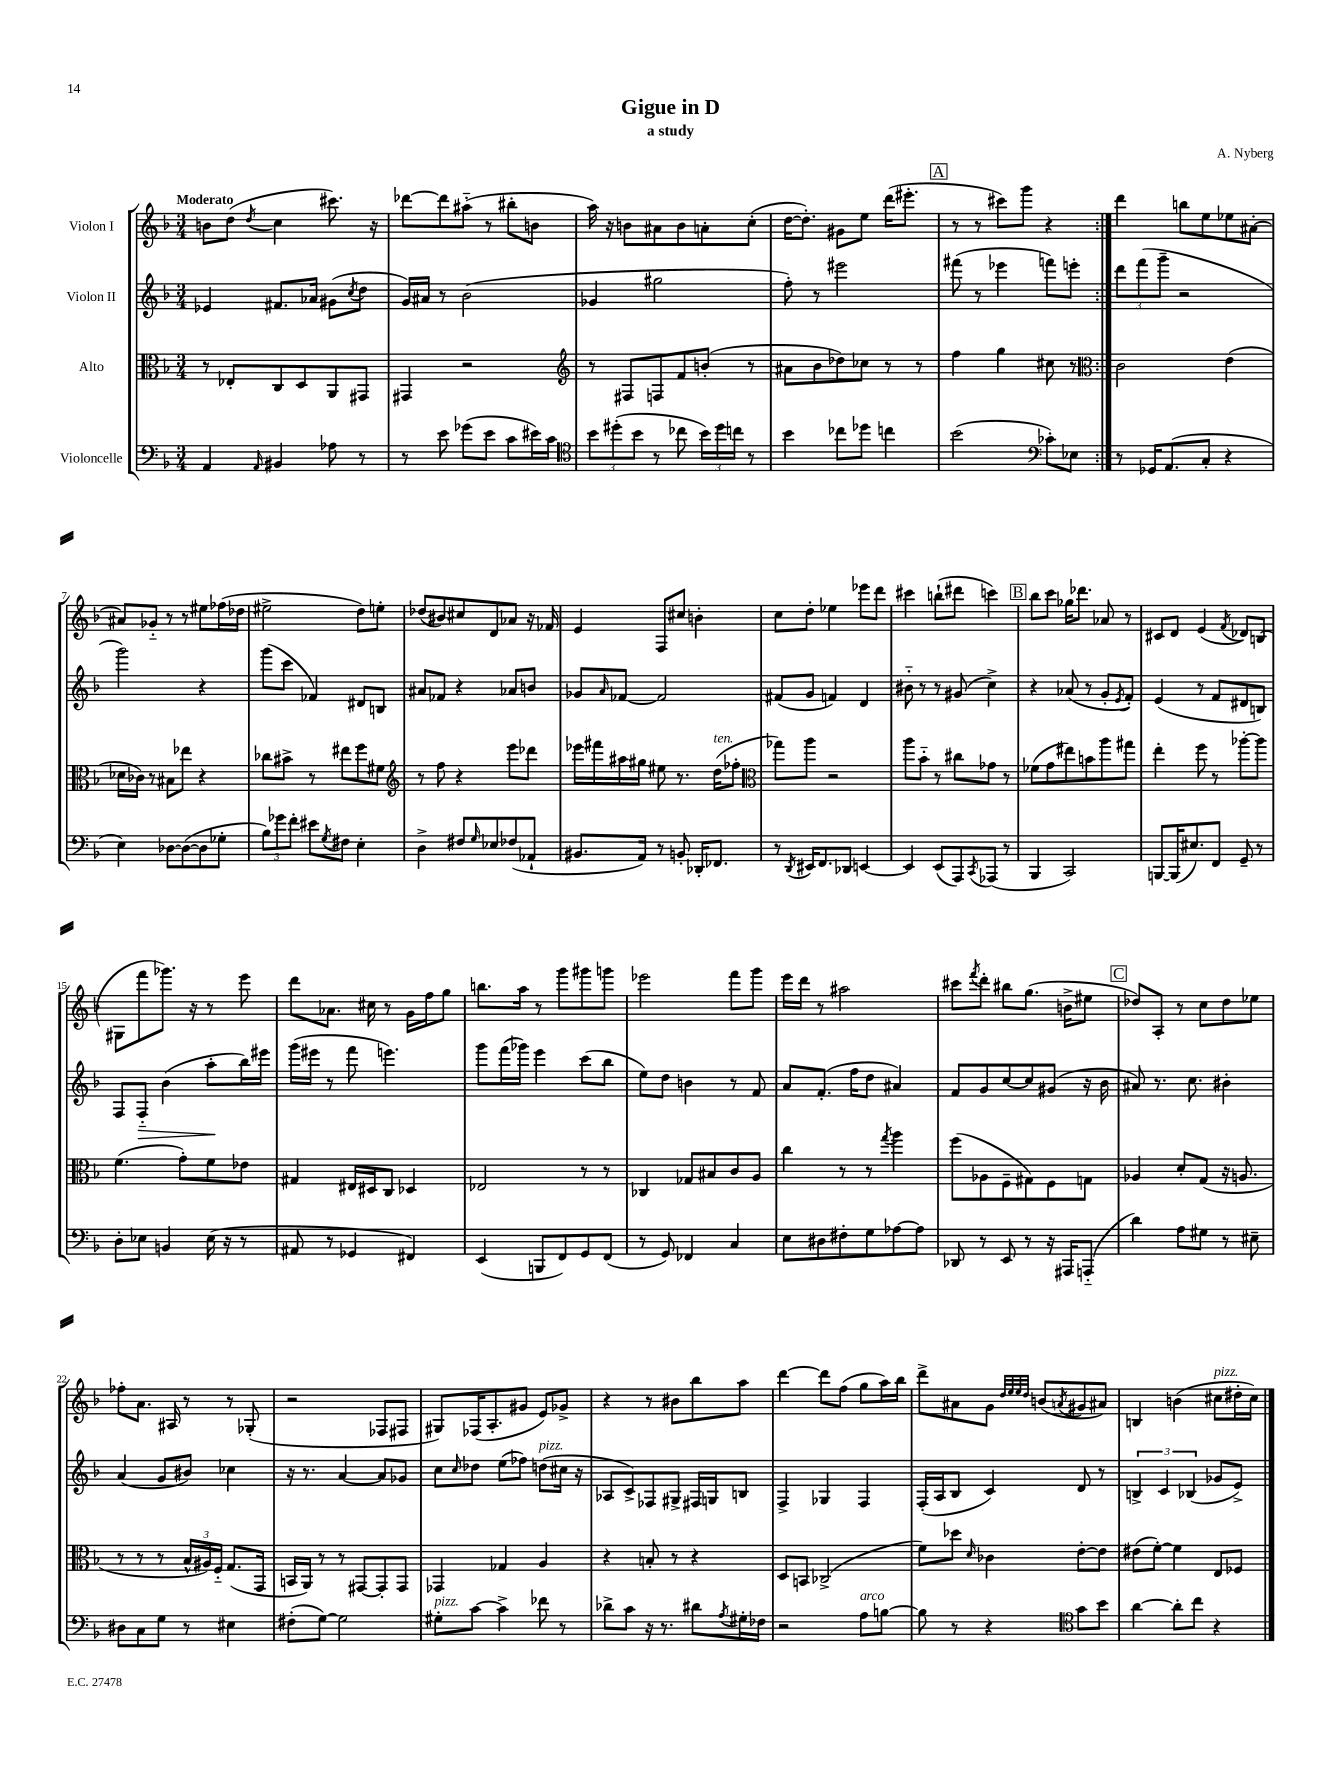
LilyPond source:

\header { title = "Gigue in D" composer = "A. Nyberg" subtitle = "a study" }
<<
\new StaffGroup <<
\new Staff = "s0" \with { instrumentName = "Violon I" } {
    \clef treble \key f \major \numericTimeSignature \time 3/4 \tempo "Moderato"
    \repeat volta 2 { b'8 d''8( \acciaccatura { d''8 } c''4 cis'''8.) r16 |
    des'''8~ des'''8 ais''8-_( r8 bis''8-. b'8 |
    a''16) r16 b'8 ais'8 b'8 a'8-. c''8-.( |
    d''16~ d''8.-.) gis'8 e''8 d'''16( eis'''8.-. |
    \mark \markup { \box "A" } r8 r8 cis'''8) g'''8 r4 | }
    d'''4 b''8 e''8 ees''8 ais'8~-. |
    ais'8 ges'8-_ r8 r8 eis''8 fes''16( des''16 |
    eis''2-> d''8) e''8-. |
    des''8( bis'8) cis''8 d'8 aes'8 r16 fes'16 |
    e'4 f8 cis''8 b'4-. |
    c''8 d''8-. ees''4 ees'''8 d'''8 |
    cis'''4 b''8-!( dis'''8 c'''4) |
    \mark \markup { \box "B" } bes''8 c'''8 ges''16 des'''8. aes'8 r8 |
    cis'8 d'8 e'4( \acciaccatura { f'8 } des'8) b8( |
    gis8 f'''8 ges'''8.) r16 r8 e'''8 |
    d'''8 aes'8. cis''16 r8 g'16 f''16 g''8 |
    b''8. a''16 r8 g'''8 gis'''8 g'''8 |
    ees'''2 f'''8 g'''8 |
    e'''16 d'''16 r8 ais''2 |
    cis'''8 \acciaccatura { f'''8 } d'''8-. bis''8 g''8.( b'16-> eis''8 |
    \mark \markup { \box "C" } des''8) a8-. r8 c''8 des''8 ees''8 |
    fes''8-. a'8. ais16 r8 r8 ges8-.( |
    r2 fes8 fis8 |
    gis8) fes16( a8.-. gis'8 e'8) ges'8-> |
    r4 r8 bis'8 bes''8 a''8 |
    d'''4~ d'''8 f''8( g''8 a''16) bes''16 |
    d'''8-> ais'8 g'8 \grace { d''32 e''32 e''32 d''32 } b'8( \acciaccatura { a'8 } gis'8 ais'8) |
    b4 b'4( cis''8^\markup { \italic "pizz." } dis''16-. cis''16) \bar "|." |
}
\new Staff = "s1" \with { instrumentName = "Violon II" } {
    \clef treble \key f \major \numericTimeSignature \time 3/4
    \repeat volta 2 { ees'4 fis'8. aes'16 gis'8( \acciaccatura { c''8 } d''8 |
    g'16) ais'16 r8 bes'2( |
    ges'4 gis''2 |
    f''8-.) r8 eis'''2 |
    \mark \markup { \box "A" } fis'''8( r8 ees'''4 f'''8) e'''8-. | }
    \tuplet 3/2 { d'''8 f'''8( g'''8-- } r2 |
    g'''2) r4 |
    g'''8( c'''8 fes'4) dis'8 b8 |
    ais'8 fes'8 r4 aes'8 b'8 |
    ges'8 \grace { a'16 } fes'8~ fes'2 |
    fis'8( g'8 f'4) d'4 |
    bis'8-_ r8 r8 gis'8( c''4->) |
    \mark \markup { \box "B" } r4 aes'8( r8 g'8-. \acciaccatura { e'8 } f'8-.) |
    e'4( r8 f'8 dis'8 b8) |
    f8 f8-_\> bes'4( a''8-.\! bes''16) eis'''16 |
    g'''16( eis'''16 r8 f'''8 e'''4.) |
    g'''8 f'''16( ges'''16) e'''4 c'''8( bes''8 |
    e''8) d''8 b'4 r8 f'8 |
    a'8 f'8.-.( f''16 d''8 ais'4) |
    f'8 g'8 c''8~ c''8 gis'8( r16 bes'16 |
    \mark \markup { \box "C" } ais'8) r8. c''8. bis'4-. |
    a'4( g'8 bis'8) ces''4 |
    r16 r8. a'4~ a'8 ges'8 |
    c''8 \grace { c''16 } des''8 e''8( fes''8) d''8^\markup { \italic "pizz." }( cis''16 r16 |
    aes8 c'8->) fes8 gis8-> fis16 g16 b8 |
    f4-> ges4 f4 |
    f16-.( a16 bes8 c'4) d'8 r8 |
    \tuplet 3/2 { b4-> c'4 bes4( } ges'8 e'8->) \bar "|." |
}
\new Staff = "s2" \with { instrumentName = "Alto" } {
    \clef alto \key f \major \numericTimeSignature \time 3/4
    \repeat volta 2 { r8 ees8-. c8 d8 a,8 gis,8 |
    gis,4 r2 |
    \clef treble r8 fis8 f8 f'8 b'8-.( r8 |
    ais'8 bes'8 des''8) ces''8 r8 r8 |
    \mark \markup { \box "A" } f''4 g''4 cis''8 r8 | }
    \clef alto c'2 e'4( |
    des'16 ces'16) r8 bis8 ees''8 r4 |
    ces''8 bis'8-> r8 eis''8 f''8 fis'8 |
    \clef treble r8 f''8 r4 e'''8 des'''8 |
    ees'''16 fis'''16 ais''16 gis''16 eis''8 r8. d''16^\markup { \italic "ten." }( fes''8-. |
    \clef alto ges''8) a''8 r2 |
    a''8 bes'8-_ r8 cis''8 ges'8 r8 |
    \mark \markup { \box "B" } fes'8( g'8 eis''8) b'8 a''8 gis''8 |
    e''4-. f''8 r8 aes''8~-. aes''8 |
    f'4.( g'8-.) f'8 ees'8 |
    gis4 eis16 dis16 c8 des4 |
    ees2 r8 r8 |
    ces4 ges8 bis8 c'8 a8 |
    c''4 r8 r8 \acciaccatura { g''8 } a''4 |
    f''8( aes8 f8-- gis8) f8 g8 |
    \mark \markup { \box "C" } aes4 d'8-. g8( r16 a8. |
    r8 r8 r8 \tuplet 3/2 { bes16-^ ais16) f16-_ } g8.( g,16 |
    b,16 a,16) r8 r8 gis,8~ gis,8-. gis,8 |
    ges,4 ges4 a4 |
    r4 b8-. r8 r4 |
    d8 b,8 ces2->( |
    f'8) des''8 \grace { d'16 } ces'4 e'8~-. e'8 |
    eis'8( f'8~-.) f'4 e8 fes8 \bar "|." |
}
\new Staff = "s3" \with { instrumentName = "Violoncelle" } {
    \clef bass \key f \major \numericTimeSignature \time 3/4
    \repeat volta 2 { a,4 \grace { a,16 } bis,4 aes8 r8 |
    r8 e'8 ges'8( e'8 c'8 eis'16) c'16 |
    \clef tenor \tuplet 3/2 { bes'8 dis''8-.( bes'8 } r8 ces''8 \tuplet 3/2 { bes'16) dis''16 c''16 } r8 |
    bes'4 ces''8 des''8 c''4 |
    \mark \markup { \box "A" } bes'2( \clef bass ces'8-.) ees8 | }
    r8 ges,16 a,8.( c8-. r4 |
    e4) des8~ des8~( des8 ges8-. |
    \tuplet 3/2 { bes8) ges'8 f'8-. } eis'8 \acciaccatura { g8 } fis8 e4-. |
    d4-> fis8 \grace { g16 } ees8 fes8( aes,8-! |
    bis,8. a,16) r8 b,8-. des,16-. fes,8. |
    r8 \acciaccatura { d,8 } eis,16 f,8. des,8 e,4~ |
    e,4 e,8( a,,8) \acciaccatura { c,8 } aes,,8( r8 |
    \mark \markup { \box "B" } bes,,4 c,2) |
    b,,8~ b,,16( eis8.) f,8 g,8-- r8 |
    d8-. ees8 b,4 ees16( r16 r8 |
    ais,8 r8 ges,4 fis,4) |
    e,4( b,,8 f,8) g,8 f,8( |
    r8 g,8) fes,4 c4 |
    e8 dis8 fis8-. g8 aes8~ aes8 |
    des,8 r8 e,8 r8 r16 ais,,16 a,,8-_( |
    \mark \markup { \box "C" } d'4) a8 gis8 r8 eis8-- |
    dis8 c8 g8 r8 eis4 |
    fis8-.( g8~) g2 |
    gis8-.^\markup { \italic "pizz." } c'8~ c'4-> fes'8 r8 |
    des'8-> c'8 r16 r8. dis'8 \acciaccatura { a8 } gis16-. fes16 |
    r2 a8^\markup { \italic "arco" } b8~ |
    b8 r8 r4 \clef tenor g'8 bes'8 |
    a'4~ a'8-. c''8 r4 \bar "|." |
}
>>
>>
